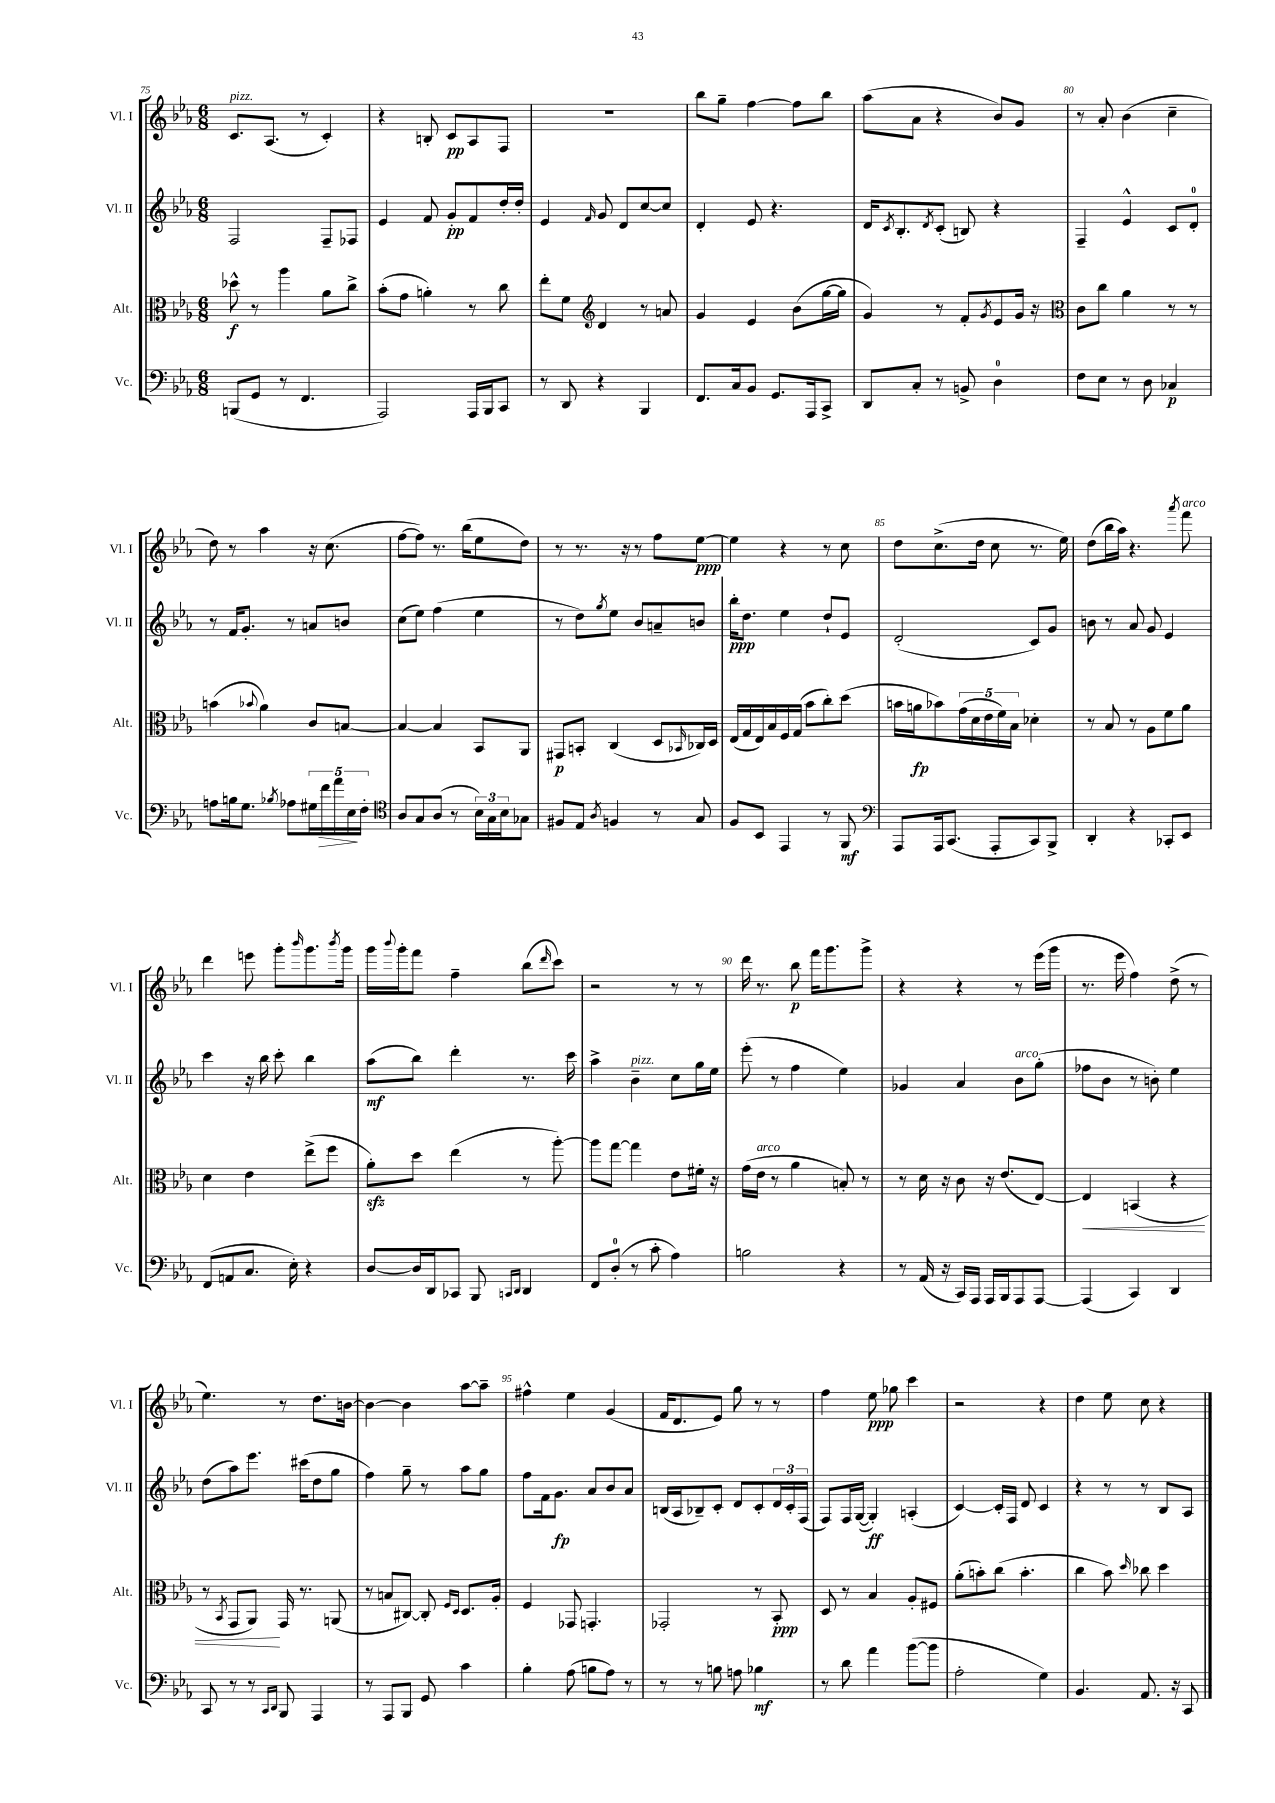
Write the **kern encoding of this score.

**kern	**dynam	**kern	**dynam	**kern	**dynam	**kern	**dynam
*part4	*part4	*part3	*part3	*part2	*part2	*part1	*part1
*staff4	*staff4	*staff3	*staff3	*staff2	*staff2	*staff1	*staff1
*I"Vc.	*	*I"Alt.	*	*I"Vl. II	*	*I"Vl. I	*
*I'Vc.	*	*I'Alt.	*	*I'Vl. II	*	*I'Vl. I	*
*clefF4	*	*clefC3	*	*clefG2	*	*clefG2	*
*k[b-e-a-]	*	*k[b-e-a-]	*	*k[b-e-a-]	*	*k[b-e-a-]	*
*M6/8	*	*M6/8	*	*M6/8	*	*M6/8	*
=75	=75	=75	=75	=75	=75	=75	=75
!	!	!	!	!	!	!LO:TX:a:i:t=pizz.	!
(8BBBn/L	.	8dd-X^^\	f	2F/	.	8.c/L	.
8GG/J	.	8r	.	.	.	.	.
.	.	.	.	.	.	(8.A-/J	.
8r	.	4aa-\	.	.	.	.	.
4.FF/	.	.	.	.	.	8r	.
.	.	8a-\L	.	8F~/L	.	4c'/)	.
.	.	8cc^\J	.	8F-X/J	.	.	.
=76	=76	=76	=76	=76	=76	=76	=76
2AAA-/)	.	(8b-'\L	.	4e-/	.	4r	.
.	.	8g\J	.	.	.	.	.
.	.	4an'\)	.	8f/	.	8Bn'/	.
.	.	.	.	8g'/L	pp	8c/L	pp
16AAA-/LL	.	8r	.	8f/	.	8A-/	.
16BBB-/J	.	.	.	.	.	.	.
8CC/J	.	8cc\	.	16dd'/L	.	8F/J	.
.	.	.	.	16dd'/JJ	.	.	.
=77	=77	=77	=77	=77	=77	=77	=77
8r	.	8ee-'\L	.	4e-/	.	2.r	.
8DD/	.	8f\J	.	.	.	.	.
*	*	*clefG2	*	*	*	*	*
.	.	.	.	16qqf/	.	.	.
4r	.	4d/	.	8g/	.	.	.
.	.	.	.	8d/L	.	.	.
4BBB-/	.	8r	.	[8cc/	.	.	.
.	.	8an/	.	8cc/J]	.	.	.
=78	=78	=78	=78	=78	=78	=78	=78
8.FF/L	.	4g/	.	4d'/	.	8bb-\L	.
.	.	.	.	.	.	8gg~\J	.
16C/k	.	.	.	.	.	.	.
8BB-/J	.	4e-/	.	8e-/	.	[4ff\	.
8.GG/L	.	.	.	4.r	.	.	.
.	.	(8b-\L	.	.	.	8ff\L]	.
16AAA-/k	.	.	.	.	.	.	.
8CC^/J	.	[16gg\L	.	.	.	8bb-\J	.
.	.	16gg\JJ]	.	.	.	.	.
=79	=79	=79	=79	=79	=79	=79	=79
8DD/L	.	4g/)	.	16d/KL	.	(8aa-\L	.
.	.	.	.	8qc/	.	.	.
.	.	.	.	8.B-'/	.	.	.
8C'/J	.	.	.	.	.	8a-\J	.
.	.	.	.	8qd/	.	.	.
8r	.	8r	.	(8c'/J	.	4r	.
8BBn^/	.	8f'/L	.	8Bn/)	.	.	.
.	.	8qg/	.	.	.	.	.
4D\	.	8e-/	.	4r	.	8b-/L)	.
.	.	16g/Jk	.	.	.	8g/J	.
.	.	16r	.	.	.	.	.
=80	=80	=80	=80	=80	=80	=80	=80
*	*	*clefC3	*	*	*	*	*
8F\L	.	8c\L	.	4F~/	.	8r	.
8E-\J	.	8cc\J	.	.	.	8a-'/	.
8r	.	4a-\	.	4e-^^/	.	(4b-\	.
8D\	.	.	.	.	.	.	.
4C-X/	p	8r	.	8c/L	.	4cc~\	.
.	.	8r	.	8d'/J	.	.	.
!!LO:LB:g=z
=81	=81	=81	=81	=81	=81	=81	=81
8An\L	.	(4bn\	.	8r	.	8dd\)	.
16Bn\k	.	.	.	16f/KL	.	8r	.
8.G\J	.	.	.	8.g'/J	.	.	.
.	.	8qqb-X/	.	.	.	.	.
.	.	4a-\)	.	.	.	4aa-\	.
8qB-X/	.	.	.	.	.	.	.
8A-X\L	.	.	.	8r	.	.	.
20G#X\L	.	8c/L	.	8an/L	.	16r	.
!	!LO:HP:b	!	!	!	!	!	!
20f\	>	.	.	.	.	.	.
.	.	.	.	.	.	(8.cc\	.
20a-\	.	.	.	.	.	.	.
.	.	[8Bn/J	.	8bn/J	.	.	.
20E-\	.	.	.	.	.	.	.
20F'\JJ	]	.	.	.	.	.	.
=82	=82	=82	=82	=82	=82	=82	=82
*clefC4	*	*	*	*	*	*	*
8A-/L	.	4B/_	.	(8cc\L	.	[8ff\L	.
8G/	.	.	.	8ee-\J)	.	8ff\J])	.
(8A-/J	.	4B/]	.	(4ff\	.	8.r	.
8r	.	.	.	.	.	.	.
.	.	.	.	.	.	(16bb-\KL	.
24B-\LL)	.	8BB-/L	.	4ee-\	.	8ee-\	.
24G\	.	.	.	.	.	.	.
24B-\J	.	.	.	.	.	.	.
8G-X\J	.	8AA-/J	.	.	.	8dd\J)	.
=83	=83	=83	=83	=83	=83	=83	=83
8F#X/L	.	8GG#X/L	p	8r	.	8r	.
8E-/J	.	8BBn'/J	.	8dd\L)	.	8.r	.
8qA-/	.	.	.	8qgg/	.	.	.
4Fn/	.	(4C/	.	8ee-\J	.	.	.
.	.	.	.	.	.	16r	.
.	.	.	.	8b-/L	.	8r	.
8r	.	8D/L	.	8an~/	.	8ff\L	.
.	.	16qqBB-X/	.	.	.	.	.
8G/	.	16C-X/L)	.	8bn/J	.	[8ee-\J	ppp
.	.	16D/JJ	.	.	.	.	.
=84	=84	=84	=84	=84	=84	=84	=84
8F/L	.	(16E-/LL	.	16bb-'\KL	ppp	4ee-\]	.
.	.	16G/	.	8.dd\J	.	.	.
8BB-/J	.	16E-/)	.	.	.	.	.
.	.	16B-/	.	.	.	.	.
4EE-/	.	16F/	.	4ee-\	.	4r	.
.	.	(16G/JJ	.	.	.	.	.
.	.	8b-\L	.	.	.	.	.
8r	.	8cc'\)	.	8dd`/L	.	8r	.
8FF/	mf	(8dd\J	.	8e-/J	.	8cc\	.
=85	=85	=85	=85	=85	=85	=85	=85
*clefF4	*	*	*	*	*	*	*
8AAA-/L	.	16bn\LL	.	(2d'/	.	8dd\L	.
.	.	16an\J	fp	.	.	.	.
16AAA-/k	.	8b-X\)	.	.	.	(8.cc^\	.
(8.CC/J	.	.	.	.	.	.	.
.	.	(20g\L	.	.	.	.	.
.	.	20d\	.	.	.	.	.
.	.	.	.	.	.	16dd\Jk	.
.	.	20e-\	.	.	.	.	.
8AAA-'/L	.	.	.	.	.	8cc\	.
.	.	20f\)	.	.	.	.	.
.	.	20B-\JJ	.	.	.	.	.
8CC/)	.	4d-X'\	.	8c/L)	.	8.r	.
8BBB-^/J	.	.	.	8g/J	.	.	.
.	.	.	.	.	.	16ee-\)	.
=86	=86	=86	=86	=86	=86	=86	=86
4DD'/	.	8r	.	8bn\	.	(8dd\L	.
.	.	8B-/	.	8r	.	16bb-\L	.
.	.	.	.	.	.	16aa-\JJ)	.
4r	.	8r	.	8a-/	.	4.r	.
.	.	8A-\L	.	8g/	.	.	.
8CC-X'/L	.	8f\	.	4e-/	.	.	.
.	.	.	.	.	.	8qaaa-/	.
!	!	!	!	!	!	!LO:TX:a:i:t=arco	!
8EE-/J	.	8a-\J	.	.	.	8fff\	.
!!LO:LB:g=z
=87	=87	=87	=87	=87	=87	=87	=87
(8FF/L	.	4d\	.	4ccc\	.	4ddd\	.
8AAn/	.	.	.	.	.	.	.
8.C/J	.	4e-\	.	16r	.	8eeen\	.
.	.	.	.	16bb-\	.	.	.
.	.	.	.	8ccc'\	.	8ggg'\L	.
16E-'\)	.	.	.	.	.	.	.
.	.	.	.	.	.	16qqbbb-/	.
4r	.	(8ee-^\L	.	4bb-\	.	8.ggg\	.
.	.	8ff\J	.	.	.	.	.
.	.	.	.	.	.	8qbbb-/	.
.	.	.	.	.	.	16ggg\Jk	.
=88	=88	=88	=88	=88	=88	=88	=88
[8D/L	.	8a-zz'\L)	.	(8aa-\L	mf	16ggg\LL	.
.	.	.	.	.	.	8qqbbb-/	.
.	.	.	.	.	.	16ggg'\J	.
16D/L]	.	8dd\J	.	8bb-\J)	.	8fff\J	.
16DD/J	.	.	.	.	.	.	.
8CC-X/J	.	(4ee-\	.	4ddd'\	.	4ff~\	.
8BBB-/	.	.	.	.	.	.	.
16qqCCn/LL	.	.	.	.	.	.	.
16qqDD/JJ	.	.	.	.	.	.	.
4DD/	.	8r	.	8.r	.	(8bb-\L	.
.	.	.	.	.	.	16qqddd/	.
.	.	[8aa-'\)	.	.	.	8ccc\J)	.
.	.	.	.	16ccc\	.	.	.
=89	=89	=89	=89	=89	=89	=89	=89
8FF/L	.	8aa-\L]	.	4aa-^\	.	2r	.
(8D'/J	.	[8gg\J	.	.	.	.	.
!	!	!	!	!LO:TX:a:i:t=pizz.	!	!	!
8r	.	4gg\]	.	4b-~\	.	.	.
8c'\	.	.	.	.	.	.	.
4A-\)	.	8e-\L	.	8cc\L	.	8r	.
.	.	16f#X'\Jk	.	16gg\L	.	8r	.
.	.	16r	.	16ee-\JJ	.	.	.
=90	=90	=90	=90	=90	=90	=90	=90
2Bn\	.	(16g\LL	.	(8eee-'\	.	16ddd\	.
!	!	!LO:TX:a:i:t=arco	!	!	!	!	!
.	.	16e-\JJ	.	.	.	8.r	.
.	.	8r	.	8r	.	.	.
.	.	4a-\	.	4ff\	.	8bb-\	p
.	.	.	.	.	.	16fff\KL	.
.	.	.	.	.	.	8.ggg\	.
4r	.	8Bn'/)	.	4ee-\)	.	.	.
.	.	8r	.	.	.	8ggg^\J	.
=91	=91	=91	=91	=91	=91	=91	=91
8r	.	8r	.	4g-X/	.	4r	.
(16AA-/	.	16d\	.	.	.	.	.
16r	.	16r	.	.	.	.	.
16CC/LL)	.	8c\	.	4a-/	.	4r	.
16AAA-/JJ	.	.	.	.	.	.	.
16AAA-/LL	.	16r	.	.	.	.	.
16BBB-/J	.	(8.e-/L	.	.	.	.	.
!	!	!	!	!LO:TX:a:i:t=arco	!	!	!
8AAA-/	.	.	.	8b-\L	.	8r	.
[8AAA-/J	.	[8E-/J)	.	(8gg'\J	.	(16eee-\LL	.
.	.	.	.	.	.	16ggg\JJ	.
=92	=92	=92	=92	=92	=92	=92	=92
!	!	!	!LO:HP:b	!	!	!	!
(4AAA-/]	.	4E-/]	<	8ff-X\L	.	8.r	.
.	.	.	.	8b-\J	.	.	.
.	.	.	.	.	.	16eee-\	.
4CC/)	.	(4BBn/	.	8r	.	4ff\)	.
.	.	.	.	8bn'\)	.	.	.
4DD/	.	4r	.	4ee-\	.	(8dd^\	.
.	.	.	.	.	.	8r	.
!!LO:LB:g=z
=93	=93	=93	=93	=93	=93	=93	=93
8CC/	.	8r	.	(8dd\L	.	4.ee-\)	.
.	.	8qBB-/	.	.	.	.	.
8r	.	8GG/L	.	8aa-\)	.	.	.
8r	.	8AA-/J)	.	8.eee-\J	.	.	.
16qqCC/LL	.	.	.	.	.	.	.
16qqDD/JJ	.	.	.	.	.	.	.
8BBB-/	.	16GG/	[	.	.	8r	.
.	.	8.r	.	(16ccc#X\KL	.	.	.
4AAA-/	.	.	.	8dd\	.	8.dd\L	.
.	.	(8AAn/	.	8gg\J	.	.	.
.	.	.	.	.	.	[16bn\Jk	.
=94	=94	=94	=94	=94	=94	=94	=94
8r	.	8r	.	4ff\)	.	4b\_	.
8AAA-/L	.	8Bn/L	.	.	.	.	.
8BBB-/J	.	[8C#X/J)	.	8gg~\	.	4b\]	.
8GG/	.	8C#'/]	.	8r	.	.	.
.	.	16qqF/LL	.	.	.	.	.
.	.	16qqD/JJ	.	.	.	.	.
4c\	.	8.D/L	.	8aa-\L	.	[8aa-\L	.
.	.	.	.	8gg\J	.	8aa-~\J]	.
.	.	16A-'/Jk	.	.	.	.	.
=95	=95	=95	=95	=95	=95	=95	=95
4B-'\	.	4F/	.	8ff\L	.	4ff#X^^\	.
.	.	.	.	16f\k	.	.	.
.	.	.	.	8.g\J	fp	.	.
(8A-\	.	8GG-X/	.	.	.	4ee-\	.
8Bn\L	.	4.GGn'/	.	8a-/L	.	.	.
8A-\J)	.	.	.	8b-/	.	(4g/	.
8r	.	.	.	8a-/J	.	.	.
=96	=96	=96	=96	=96	=96	=96	=96
8r	.	2GG-X'/	.	(16Bn/LL	.	16f/KL	.
.	.	.	.	16A-/J	.	8.d/	.
8r	.	.	.	8B-X~/)	.	.	.
8Bn\	.	.	.	8c'/J	.	8e-/J)	.
8An\	.	.	.	8d/L	.	8gg\	.
4B-X\	mf	8r	.	8c'/	.	8r	.
.	.	8BB-'/	ppp	24d/L	.	8r	.
.	.	.	.	24c'/	.	.	.
.	.	.	.	(24F/JJ	.	.	.
=97	=97	=97	=97	=97	=97	=97	=97
8r	.	8D/	.	8F/L)	.	4ff\	.
8d\	.	8r	.	16F/L	.	.	.
.	.	.	.	([16G/JJ	.	.	.
4a-\	.	4B-/	.	4G'/])	ff	8ee-\	ppp
.	.	.	.	.	.	8gg-X\	.
([8b-\L	.	8A-'/L	.	(4An'/	.	4ccc\	.
8b-\J]	.	8F#X/J	.	.	.	.	.
=98	=98	=98	=98	=98	=98	=98	=98
2A-'\	.	(8a-'\L	.	[4c/)	.	2r	.
.	.	8bn'\)	.	.	.	.	.
.	.	(8cc\J	.	16c'/LL]	.	.	.
.	.	.	.	16F/JJ	.	.	.
.	.	4.b'\	.	8d/	.	.	.
4G\)	.	.	.	4c/	.	4r	.
=99	=99	=99	=99	=99	=99	=99	=99
4.BB-/	.	4cc\	.	4r	.	4dd\	.
.	.	8b-\)	.	8r	.	8ee-\	.
.	.	16qqdd/	.	.	.	.	.
8.AA-/	.	8cc-X\	.	8r	.	8cc\	.
.	.	4dd\	.	8B-/L	.	4r	.
16r	.	.	.	.	.	.	.
8CC/	.	.	.	8A-/J	.	.	.
==	==	==	==	==	==	==	==
*-	*-	*-	*-	*-	*-	*-	*-
